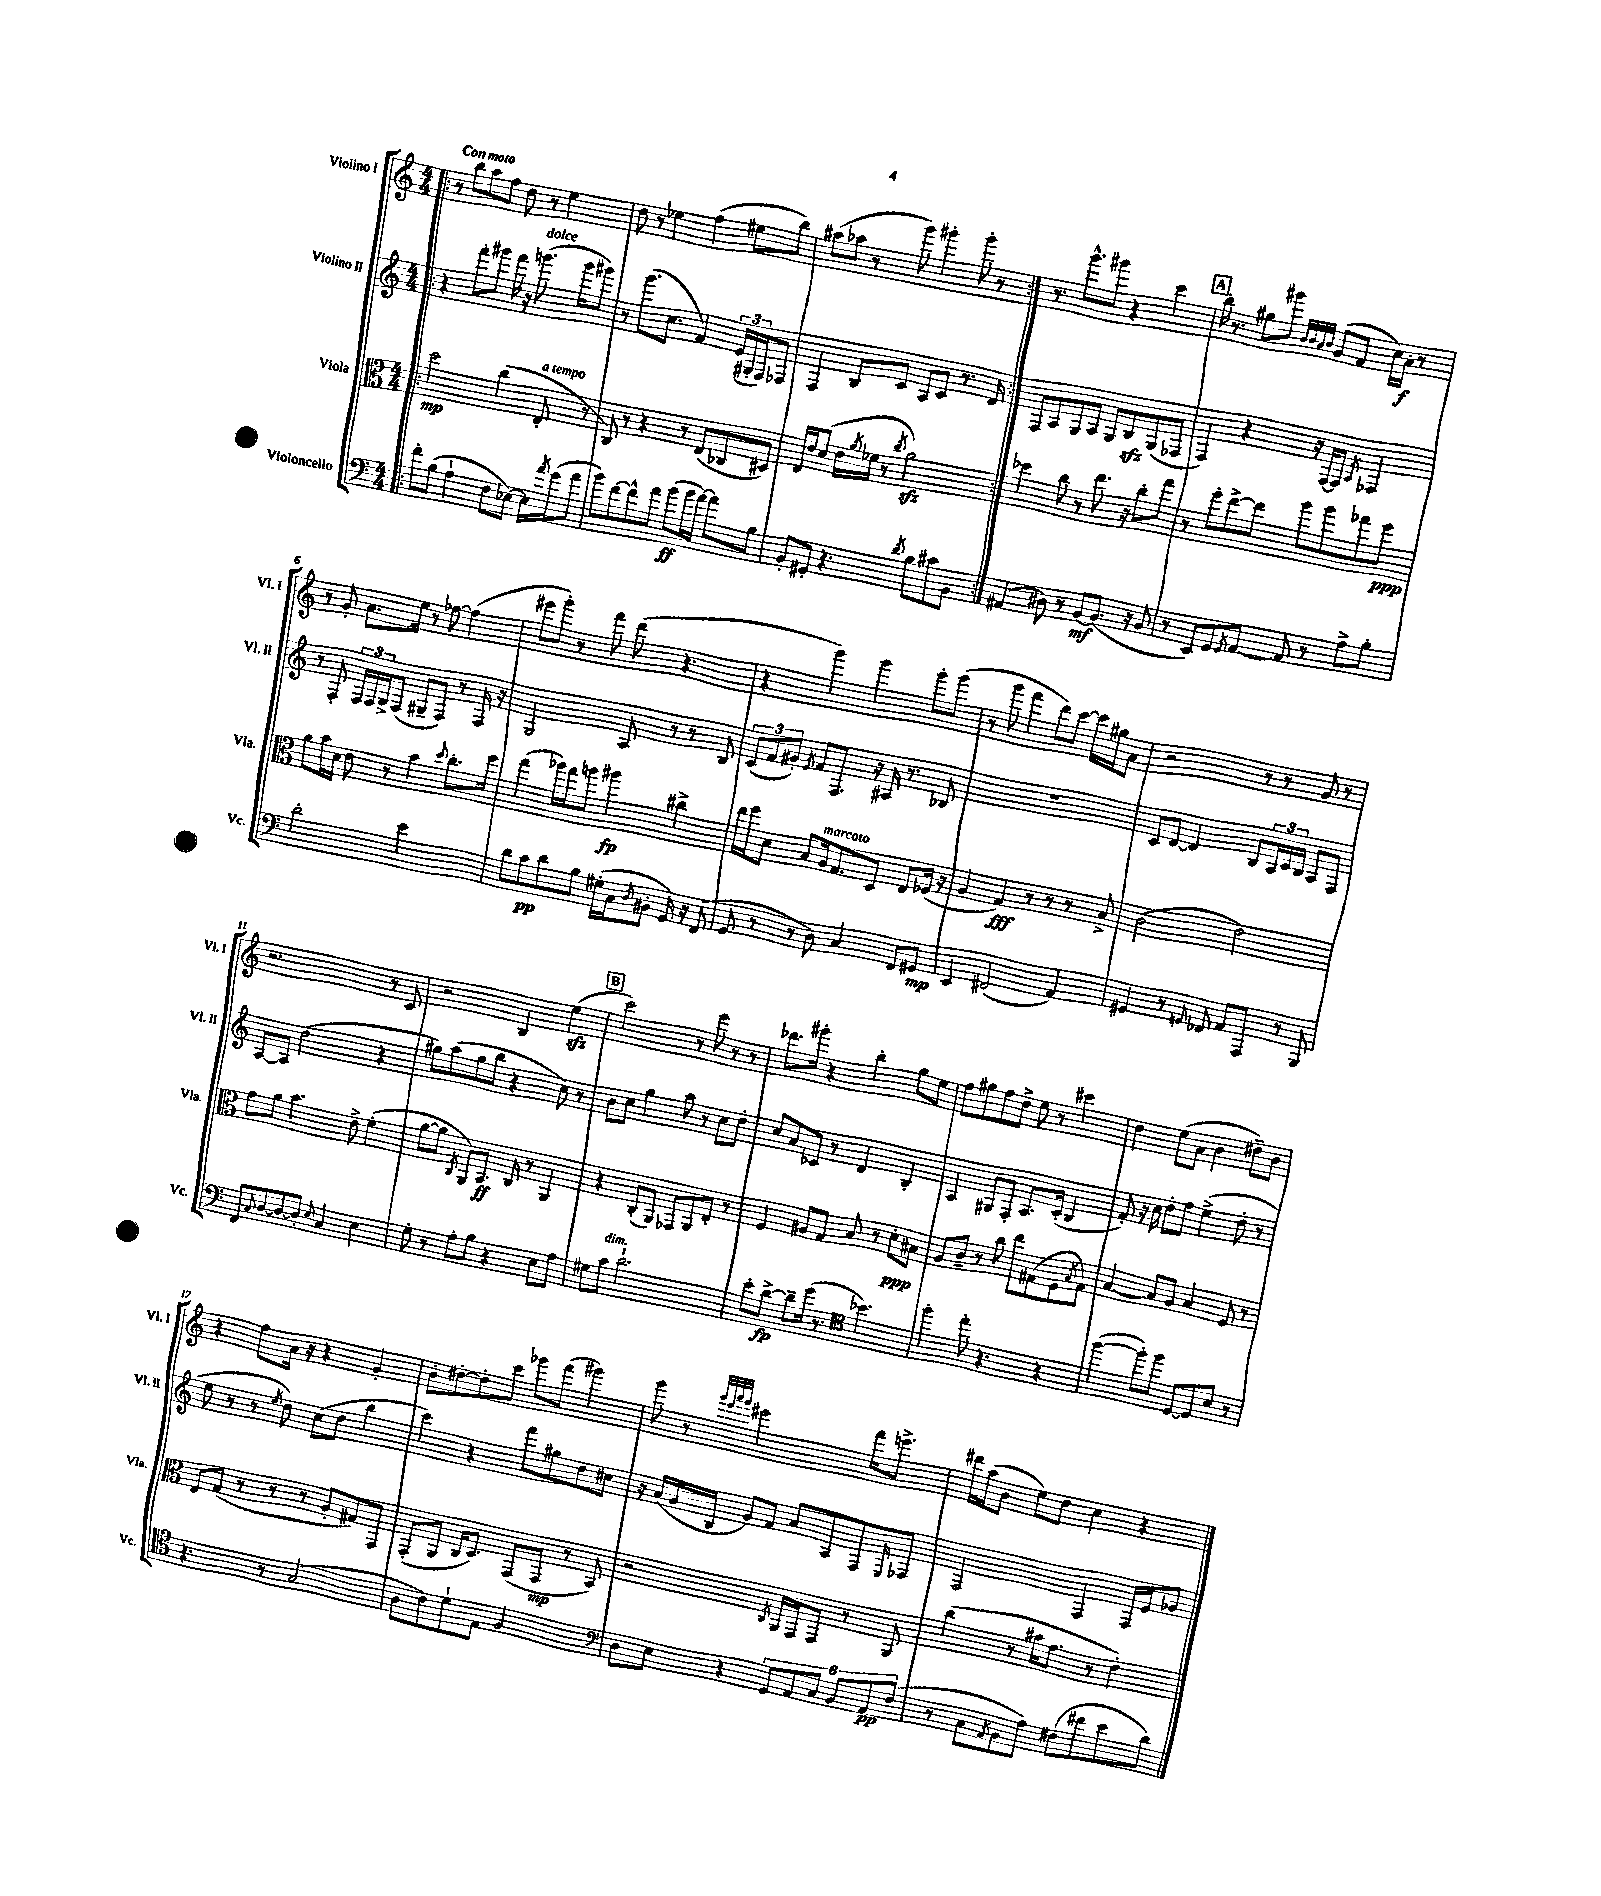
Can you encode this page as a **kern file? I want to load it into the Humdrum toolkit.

**kern	**kern	**kern	**kern
*staff4	*staff3	*staff2	*staff1
*clefF4	*clefC3	*clefG2	*clefG2
*k[]	*k[]	*k[]	*k[]
*M4/4	*M4/4	*M4/4	*M4/4
=!|:	=!|:	=!|:	=!|:
8f'	2dd	4r	8r
(8B	.	.	8bb
4A`	.	8fff'	8aa
.	.	8ggg#	8ff
8F	(4cc	16fff	8dd
.	.	16r	.
[8E-)	.	(8.ggg	8r
16E-]	8E'	.	4ee
8qa	.	.	.
(16g	.	16ggg	.
8a	8r	8ggg#)	.
=	=	=	=
8b)	8C)	8r	8dd
[8f	8r	(8.ggg	8r
8f^^]	4r	.	4ee-
.	.	8.cc	.
8a	.	.	.
(8b	8r	4f)	(4ff
16b	(8E	.	.
[16a)	.	.	.
8a]	8C-	(24e	8ee#
.	.	24G#'	.
.	.	24F)	.
8B	8D#)	8F-	8bb)
=	=	=	=
8BB'	16E	4F	(8aa#
.	16e	.	.
8GG#'	(8d	.	8aa-
4.r	16e	8B	8r
.	8qa	.	.
.	16f-	.	.
.	8r	8c	8ggg)
.	8qcc	.	.
.	2a)	8A	4ggg#'
8qd	.	.	.
8B	.	8c	.
8c#	.	8.r	8ggg#'
8BB	.	.	8r
.	.	16d	.
=:|!	=:|!	=:|!	=:|!
(4AA#	4dd-	8F	8.r
.	.	8A	.
.	.	.	8.ggg^^
8D#)	8cc	8G	.
8r	8r	8A	8ggg#
[8BB	8.ee	8G	4r
(8.BB]	.	8B	.
.	16r	.	.
.	8cc'	(8G	4ccc
16r	.	.	.
8BB	8gg	8F-	.
=	=	=	=
8r	8r	4F)	16bb'
.	.	.	8.r
8EE)	8ff'	.	.
8GG	[8ee^	4r	8gg#
8qGG	.	.	.
[8AA	8ee]	.	8ggg#
.	.	.	32qqb
.	.	.	32qqb
.	.	.	32qqa
.	.	.	32qqb
8AA]	8aa	16r	(8g
.	.	[16F	.
8r	8aa	8F]	8f
.	.	8qA	.
8A^	8gg-	4F-	16cc)
.	.	.	16a'
8B'	8ff	.	8r
=	=	=	=
2d'	8a	8r	8r
.	16b	8F'	8g'
.	16d	.	.
.	8e	24F	8.a
.	.	24F	.
.	.	24G^	.
.	8r	(8F	.
.	.	.	16ee
2e	4b	8G#~	8r
.	.	8F)	[8ff-
.	8qqdd	.	.
.	8.cc'	8r	(4ff-]
.	.	16F	.
.	16ff	16r	.
=	=	=	=
8d	(4gg	2G	8eee#
8c	.	.	8ggg')
8d	16aa-)	.	8r
.	16gg	.	.
8B	8aa	.	8fff
(16G#'	4aa#	8A	(8ddd
16C	.	.	.
8qD	.	.	.
8BB#'	.	8r	4.r
16GG)	4cc#^	8r	.
16r	.	.	.
(8FF	.	8B	.
=	=	=	=
8GG	16ee	(12c	4r
.	16ff	.	.
.	.	12f	.
8r	8d	.	.
.	.	12g#')	.
.	.	8qe	.
8r	8B	8f	4ggg)
8D)	16A	8.F	.
.	8.G	.	.
4C	.	.	4ggg
.	.	16r	.
.	8D	16A#	.
.	.	8.r	.
8FF	8E	.	8ggg'
8GG#	(16F-	8B-	(8ggg
.	16r	.	.
=	=	=	=
4EE	4A	1r	8r
.	.	.	8ggg
(2FF#	4G)	.	4fff
.	8r	.	8ddd)
.	8r	.	[8ccc
4AA)	8r	.	16ccc]
.	.	.	16gg#
.	8B^	.	8a
=	=	=	=
4GG#	(2c	8c	2r
.	.	[8d	.
8r	.	4d]	.
8qqGG	.	.	.
8FF-	.	.	.
8AA	2e)	8B	8r
8AAA	.	24A	8r
.	.	24c	.
.	.	24B	.
8r	.	8A	8g
8BBB	.	8F	8r
=	=	=	=
8FF	8g	[8A	2.r
8qqC	.	.	.
[8D	8a	8A]	.
8D_	4.b	(2dd	.
8D']	.	.	.
8qqE	.	.	.
4C	.	.	.
.	8e^	.	.
4E	(4f'	4r	8r
.	.	.	8c
=	=	=	=
8G'	[8a	8gg#)	2r
8r	8a]	(8aa	.
.	8qC	.	.
8A'	8AA)	8gg#	.
8B	8.BB	8bb	.
4r	.	4r	4B
.	16C	.	.
.	8r	.	.
8E	4AA	8cc)	(4ee
8A	.	8r	.
=	=	=	=
8G#	4r	8b	2ccc)
8c	.	8cc	.
2.d`	(8C'	4gg	.
.	8AA)	.	.
.	8GG-	8aa	8r
.	8AA	8r	8eee
.	8E'	8cc	8r
.	8r	8dd'	8r
=	=	=	=
8e'	4F	8cc	8.ddd-
[8d^	.	8a	.
.	.	.	16ggg#'
8d~]	8A#	8c-	4r
(16g	8G	8r	.
8.r	.	.	.
.	8B	4d	4bb'
*clefC4	*	*	*
4.b-)	8r	.	.
.	8d'	4B'	8gg
.	8B#	.	8ee
=	=	=	=
4ff'	8A	4A	8ff
.	8c~	.	8gg#
8ee'	8r	8G#	8ff
4.r	8cc	8F'	8dd^
.	8ee	8.A	8ee
.	(8G#	.	8r
.	.	(16c'	.
4r	8F	4B	4ccc#
.	8qB	.	.
.	8G#)	.	.
=	=	=	=
([4ff	[4B	8f')	4dd
.	.	16r	.
.	.	16cc	.
8ff'])	8B]	8dd'	(8ee
8ff	8A	8ff	8a
[8D	4B	(4ee^	4b
8D]	.	.	.
8B	8F	8dd'	8dd#~)
8r	8r	8r	8b
=	=	=	=
4.r	8E	8ee	4r
.	(8G	8r	.
.	8r	8r	8ff
.	.	8qee	.
8r	8r	8dd)	16a
.	.	.	16r
(2G	8r	(8cc	4r
.	8A'	8dd	.
.	8G#)	4bb	4g'
.	8GG	.	.
=	=	=	=
8A	(8GG'	4ccc)	8b'
8c)	8AA	.	[8dd#'
8d`	16C	4r	8dd#']
.	8.D)	.	.
8E	.	.	8ccc
2F	(8GG	8fff	8ggg-
.	8GG	8gg#	(8fff
.	8r	8dd	4ggg#)
.	8BB)	8cc#	.
=	=	=	=
*clefF4	*	*	*
8D	2r	16r	8ggg
.	.	(16a	.
8E	.	16g	8r
.	.	16B	.
.	.	.	32qqggg
.	.	.	32qqeee
.	.	.	32qqaaa
.	.	.	32qqggg
4r	.	8g)	2eee#
.	.	8f	.
.	8qC	.	.
12GG	16AA	8a	.
.	16GG	.	.
12AA	.	.	.
.	8GG	8A	.
12C	.	.	.
12BB	8r	8F	16fff
.	.	.	8.eee^
12AA	.	.	.
.	.	16qqE	.
.	8AA	8F-	.
(12F	.	.	.
=	=	=	=
8r	(4cc	2F	16ddd#
.	.	.	(16aa
8C	.	.	8b
8qAA	.	.	.
8BB	8r	.	8ee)
8A)	16b#	.	8dd
.	8.g	.	.
(8F#	.	4F	4cc
8f#	8r	.	.
8e	4e')	16F	4r
.	.	16e	.
8d)	.	8g-	.
==	==	==	==
*-	*-	*-	*-
